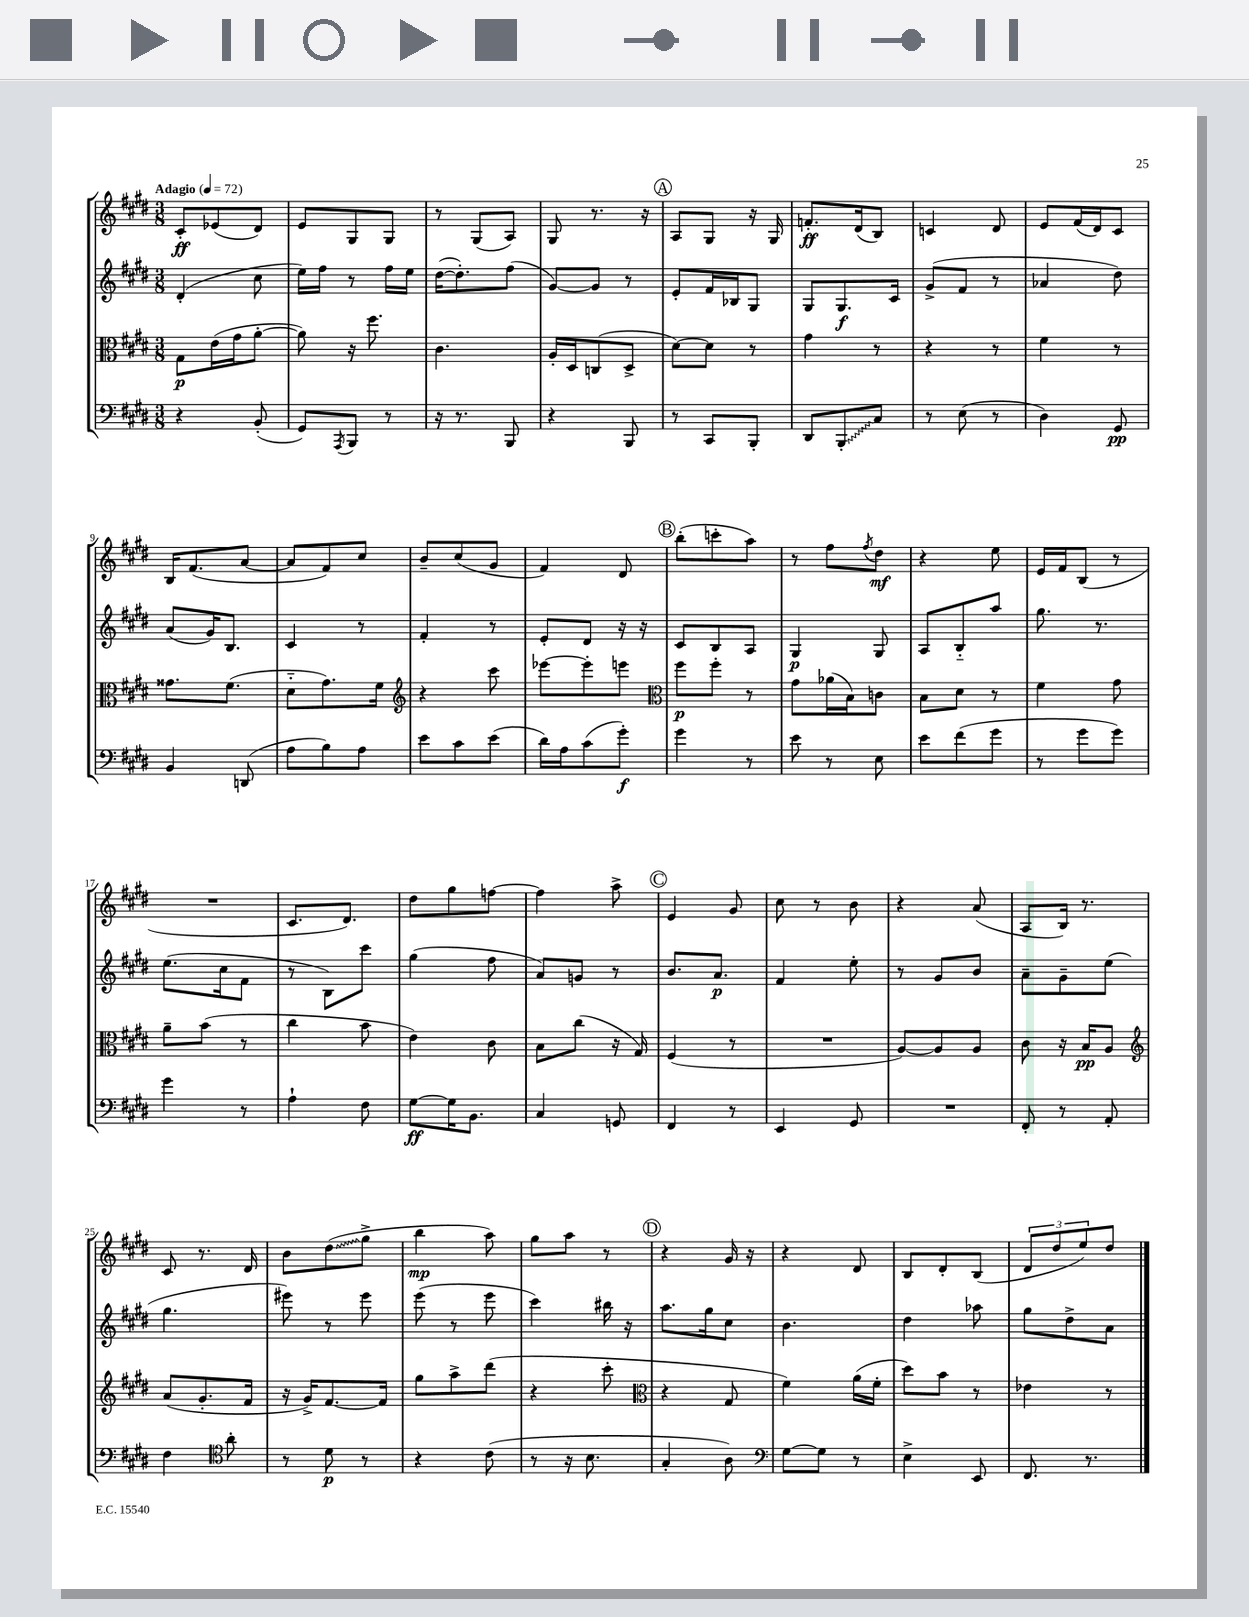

**kern	**kern	**kern	**kern
*staff4	*staff3	*staff2	*staff1
*clefF4	*clefC3	*clefG2	*clefG2
*k[f#c#g#d#]	*k[f#c#g#d#]	*k[f#c#g#d#]	*k[f#c#g#d#]
*M3/8	*M3/8	*M3/8	*M3/8
*MM72	*MM72	*MM72	*MM72
4r	8G#	(4d#'	8c#'
.	(16e	.	(8e-
.	16g#	.	.
(8BB'	[8a'	8cc#	8d#)
=	=	=	=
8GG#)	8a])	16ee)	8e
.	.	16ff#	.
8qAAA	.	.	.
8BBB	16r	8r	8G#
.	8.ff#	.	.
8r	.	16ff#	8G#
.	.	16ee	.
=	=	=	=
16r	4.c#	([16dd#	8r
8.r	.	8.dd#'])	.
.	.	.	(8G#
8BBB	.	(8ff#	8A)
=	=	=	=
4r	16A'	[8g#)	8G#
.	16D#	.	.
.	(8C	8g#]	8.r
8BBB	8D#^	8r	.
.	.	.	16r
=	=	=	=
8r	[8d#)	8e'	8A
8CC#	8d#]	16f#	8G#
.	.	16B-	.
8BBB'	8r	8G#	16r
.	.	.	16G#
=	=	=	=
8DD#	4g#	8G#	8.f'
8BBB'	.	8.G#	.
.	.	.	(16d#
8C#	8r	.	8B)
.	.	16c#	.
=	=	=	=
8r	4r	(8g#^	4c
(8E	.	8f#	.
8r	8r	8r	8d#
=	=	=	=
4D#)	4f#	4a-	8e
.	.	.	(16f#
.	.	.	16d#)
8GG#	8r	8dd#)	8c#
=	=	=	=
4BB	8.g##	(8a	16B
.	.	.	(8.f#
.	.	16g#)	.
.	(8.f#	8.B	.
(8DD	.	.	[8a
=	=	=	=
8A	8d#'~	4c#	8a]
8B)	8.g#)	.	8f#)
8A	.	8r	8cc#
.	16f#	.	.
=	=	=	=
*	*clefG2	*	*
8e	4r	4f#'	8b~
8c#	.	.	(8cc#
(8e	8ccc#	8r	8g#
=	=	=	=
16d#)	[8eee-	8e'	4f#)
16A	.	.	.
(8c#	8eee-']	8d#	.
8g#')	8eee	16r	8d#
.	.	16r	.
=	=	=	=
*	*clefC3	*	*
4g#	8ff#	8c#	(8bb'
.	8ff#'	8B	8ccc'
8r	8r	8A	8aa)
=	=	=	=
8e	8g#	4G#	8r
8r	(16a-	.	8ff#
.	16B)	.	.
.	.	.	8qff#
8E	8c	8G#	8dd#
=	=	=	=
8e	8B	8A	4r
(8f#	8d#	8B'~	.
8g#	8r	8aa	8ee
=	=	=	=
8r	4f#	8.gg#	16e
.	.	.	16f#
8g#	.	.	(8B
.	.	8.r	.
8g#)	8g#	.	8r
=	=	=	=
4g#	8a~	(8.ee	4.r
.	(8b	.	.
.	.	16cc#	.
8r	8r	8f#	.
=	=	=	=
4A`	4cc#	8r	8.c#
.	.	8B)	.
.	.	.	8.d#)
8F#	8b	8ccc#	.
=	=	=	=
[8G#	4e)	(4gg#	8dd#
16G#]	.	.	8gg#
8.BB	.	.	.
.	8c#	8ff#	[8ff
=	=	=	=
4C#	8B	8a)	4ff]
.	(8cc#	8g	.
8GG	16r	8r	8aa^
.	16G#)	.	.
=	=	=	=
4FF#	(4F#	8.b	4e
.	.	8.a	.
8r	8r	.	8g#
=	=	=	=
4EE	4.r	4f#	8cc#
.	.	.	8r
8GG#	.	8ee'	8b
=	=	=	=
4.r	[8A)	8r	4r
.	8A]	8g#	.
.	8A	8b	(8a
=	=	=	=
8FF#'	8c#	8a~	8A
8r	16r	8g#~	16B)
.	16B	.	8.r
8AA'	8A	(8ee	.
=	=	=	=
*	*clefG2	*	*
4F#	(8a	4.gg#	8c#
.	8.g#'	.	8.r
*clefC4	*	*	*
8a'	.	.	.
.	16f#	.	16d#
=	=	=	=
8r	16r	8eee#)	8b
.	16g#^)	.	.
8d#	[8.f#	8r	(8dd#
8r	.	8eee#	8gg#^
.	16f#]	.	.
=	=	=	=
4r	8gg#	(8eee	4bb
.	8aa^	8r	.
(8c#	(8ddd#	8eee	8aa)
=	=	=	=
8r	4r	4ccc#)	8gg#
16r	.	.	8aa
8.B	.	.	.
.	8ccc#'	16bb#	8r
.	.	16r	.
=	=	=	=
*	*clefC3	*	*
4G#'	4r	8.aa	4r
.	.	16gg#	.
8A)	8G#	8cc#	16g#
.	.	.	16r
=	=	=	=
*clefF4	*	*	*
[8G#	4f#)	4.b	4r
8G#]	.	.	.
8r	(16a	.	8d#
.	16f#'	.	.
=	=	=	=
4E^	8dd#)	4dd#	8B
.	8b	.	8d#'
8EE	8r	8aa-	(8B
=	=	=	=
8.FF#	4e-	8gg#	12d#
.	.	.	12dd#
.	.	8dd#^	.
.	.	.	12ee)
8.r	.	.	.
.	8r	8a	8dd#
==	==	==	==
*-	*-	*-	*-
